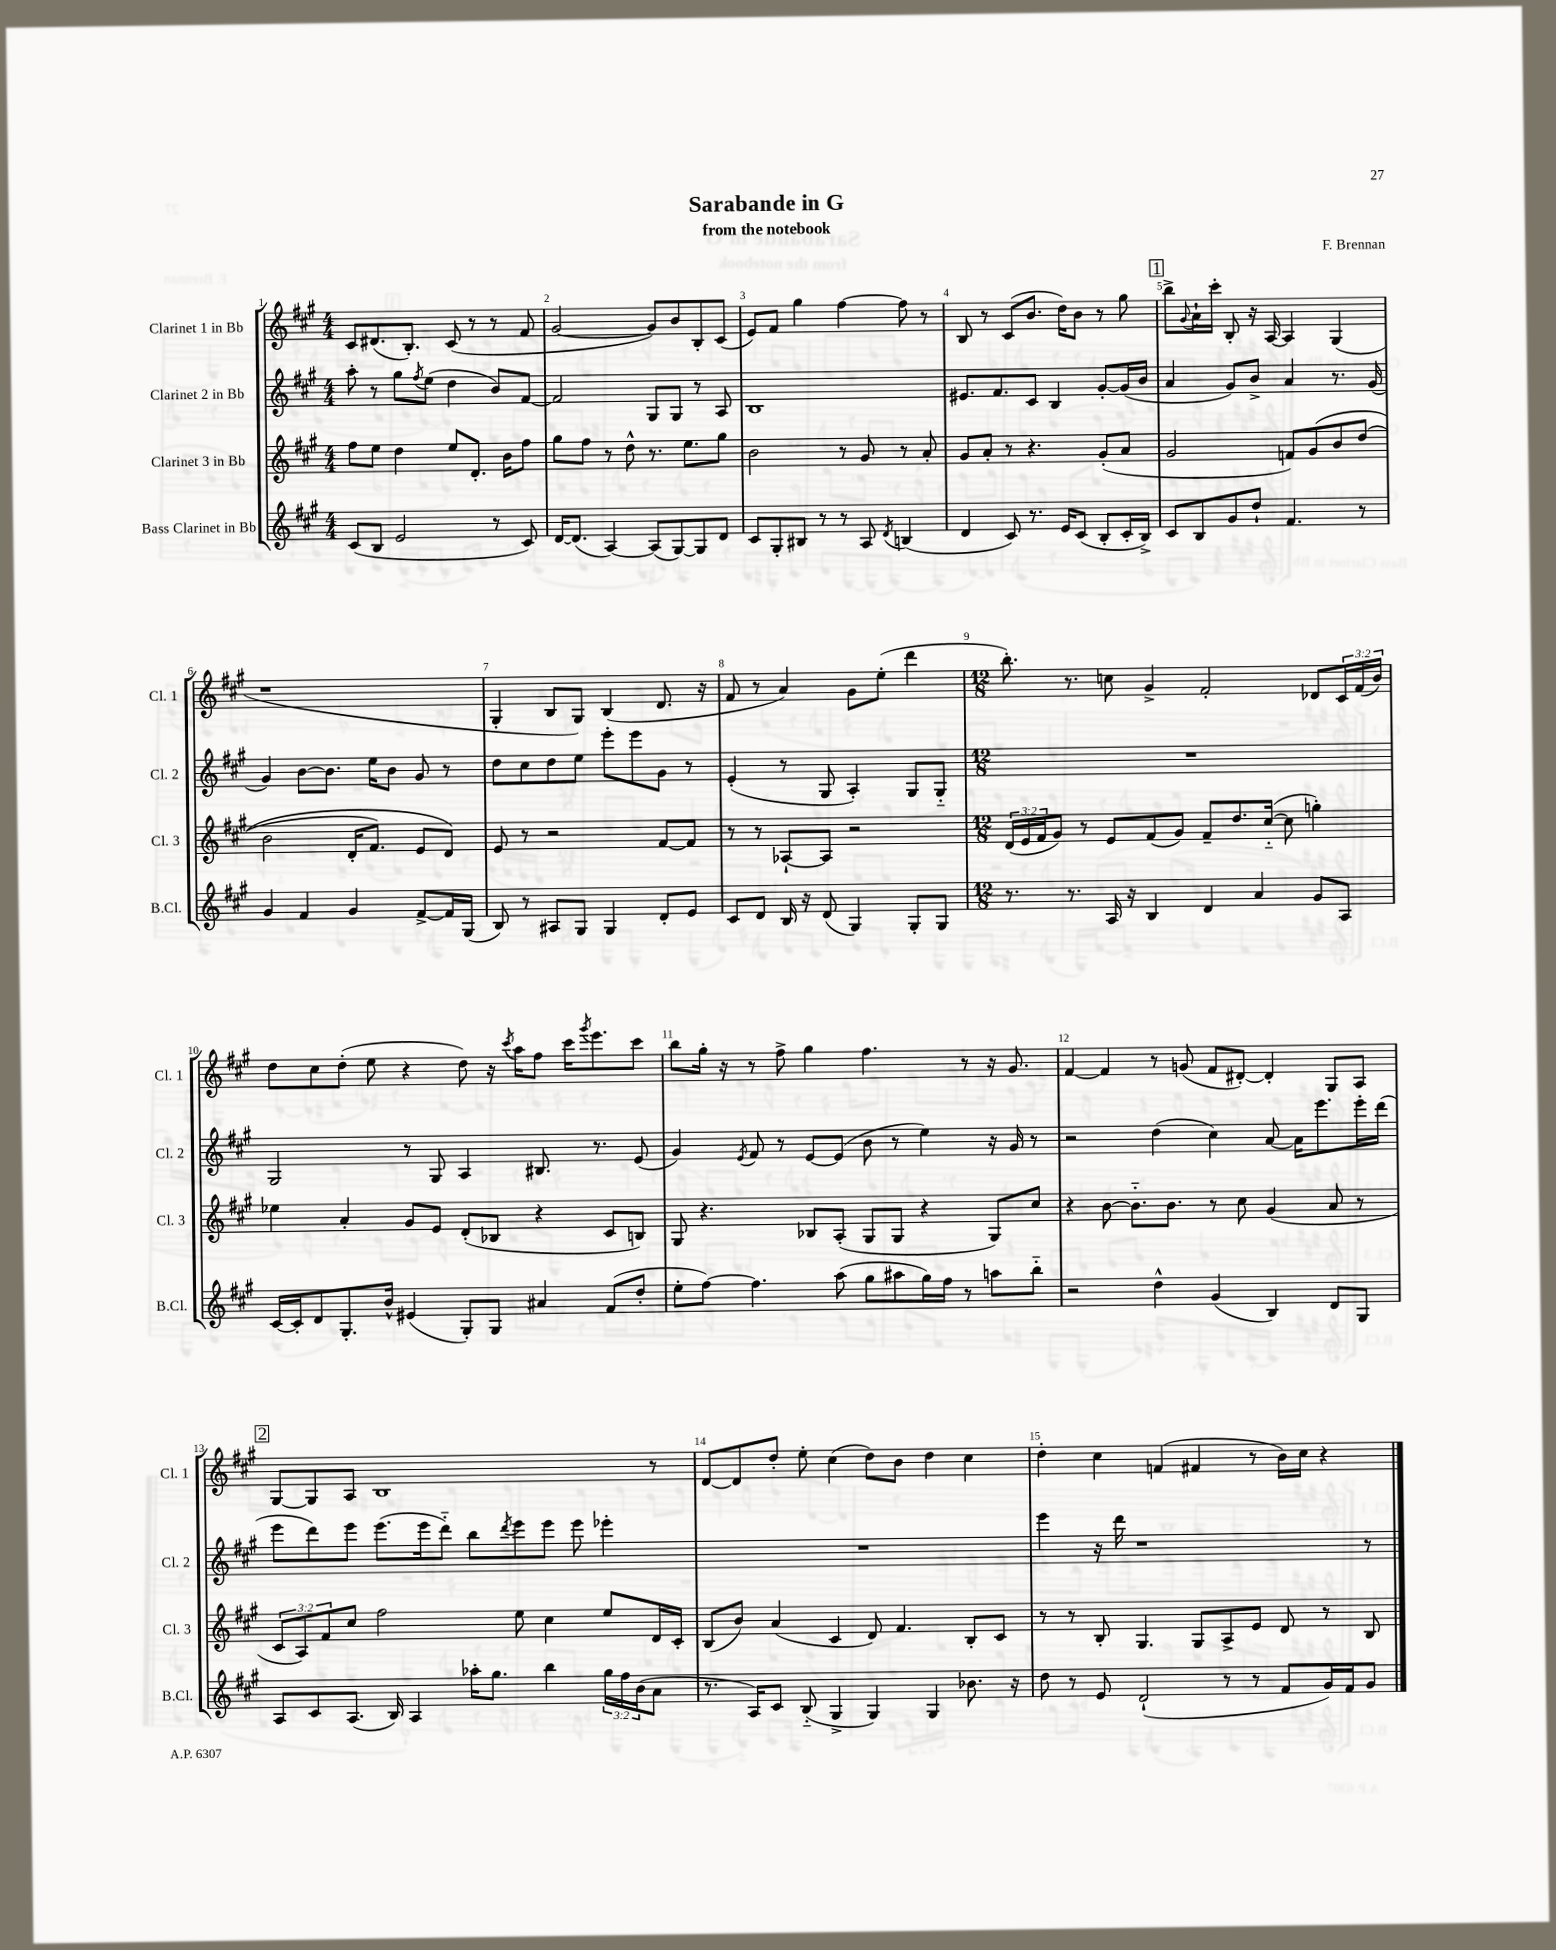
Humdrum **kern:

**kern	**kern	**kern	**kern
*part4	*part3	*part2	*part1
*staff4	*staff3	*staff2	*staff1
*I"Bass Clarinet in Bb	*I"Clarinet 3 in Bb	*I"Clarinet 2 in Bb	*I"Clarinet 1 in Bb
*I'B.Cl.	*I'Cl. 3	*I'Cl. 2	*I'Cl. 1
*clefG2	*clefG2	*clefG2	*clefG2
*k[f#c#g#]	*k[f#c#g#]	*k[f#c#g#]	*k[f#c#g#]
*M4/4	*M4/4	*M4/4	*M4/4
=1	=1	=1	=1
(8c#/L	8ff#\L	8aa'\	8c#/L
8B/J	8ee\J	8r	(8.d#X/
2e/	4dd\	8gg#\L	.
.	.	.	8.B'/J)
.	.	8qff#/	.
.	.	(8ee\J	.
.	8ee/L	4dd\	(8c#/
.	8.d'/J	.	8r
8r	.	8b/L)	8r
.	16b\KL	.	.
8c#/)	8ff#\J	[8f#/J	8f#/
=2	=2	=2	=2
[16d/KL	8gg#\L	2f#/]	[2g#/
(8.d/J]	.	.	.
.	8ff#\J	.	.
[4A/)	8r	.	.
.	8dd^^\	.	.
(8A/L]	8.r	8G#/L	8g#/L])
[8G#/)	.	8G#/J	8b/
.	8.ee\L	.	.
8G#/]	.	8r	8B'/
8d/J	8gg#\J	8A/	(8c#/J
=3	=3	=3	=3
8c#/L	2b\	1B	8e/L)
8G#'/	.	.	8f#/J
8B#X/J	.	.	4gg#\
8r	.	.	.
8r	8r	.	[4ff#\
8A/	8g#/	.	.
8qd/	.	.	.
(4Bn/	8r	.	8ff#\]
.	8a'/	.	8r
=4	=4	=4	=4
4d/	8g#/L	8.e#X/L	8B/
.	8a'/J	.	8r
.	.	8.f#/	.
8c#/)	8r	.	(8c#/L
8.r	4.r	8c#/J	8.b/J
.	.	4B/	.
16e/KL	.	.	16dd\KL)
(8c#/J	.	.	8b\J
8B'/L	(8g#'/L	[8g#'/L	8r
16c#'/L	8a/J	(16g#/L]	8gg#\
16B^/JJ)	.	16b/JJ	.
!!LO:REH:place=s1:t=1
=5	=5	=5	=5
8c#/L	2g#/	4a/	8bb^\L
.	.	.	8qqg#/
8B/	.	.	16a`\L
.	.	.	16ccc#'\JJ
8g#/	.	8g#/L)	8B'/
8dd`/J	.	8b^/J	16r
.	.	.	[16A/
4.f#/	8fn/L)	4a/	4A/]
.	(8g#/	.	.
.	8b/	8.r	(4G#/
8r	(8dd/J	.	.
.	.	(16g#/	.
!!LO:LB:g=z
=6	=6	=6	=6
4g#/	2b\	4g#/)	1r
4f#/	.	[8b\L	.
.	.	8.b\J]	.
4g#/	16d'/KL	.	.
.	8.f#/J)	16ee\KL	.
.	.	8b\J	.
[8f#^/L	8e/L	8g#/	.
16f#/L]	8d/J)	8r	.
(16G#/JJ	.	.	.
=7	=7	=7	=7
8B/)	8e/	8dd\L	4G#'/
8r	8r	8cc#\	.
8A#X/L	2r	8dd\	8B/L
8G#/J	.	8ee\J	8G#/J)
4G#/	.	8eee'\L	(4B/
.	.	8eee\	.
8d'/L	[8f#/L	8g#\J	8.d/
8e/J	8f#/J]	8r	.
.	.	.	16r
=8	=8	=8	=8
8c#/L	8r	(4e'/	8f#/
8d/J	8r	.	8r
16B/	[8A-X`/L	8r	4a/)
16r	.	.	.
(8d/	8A-/J]	8G#/	.
4G#/)	2r	4A'/)	8g#\L
.	.	.	(8ee'\J
8G#'/L	.	8G#/L	4ddd\
8G#/J	.	8G#/J	.
=9	=9	=9	=9
*M12/8	*M12/8	*M12/8	*M12/8
8.r	(24d/LL	1.r	8.bb'\)
.	24e/	.	.
.	24f#/J	.	.
.	8g#/J)	.	.
8.r	.	.	8.r
.	8r	.	.
16A/	8e/L	.	8ccn\
16r	.	.	.
4B/	(8f#/	.	4g#^/
.	8g#/J)	.	.
4d/	8f#~/L	.	2f#'/
.	8.dd/	.	.
4a/	.	.	.
.	([16cc#/Jk	.	.
.	8cc#\]	.	.
8g#/L	4ggn'\)	.	8d-X/L
8A/J	.	.	24c#/L
.	.	.	(24f#/
.	.	.	24b/JJ)
!!LO:LB:g=z
=10	=10	=10	=10
[16c#/LL	4ee-X\	2G#/	8dd\L
16c#'/J]	.	.	.
8d/	.	.	8cc#\
8.G#'/	4a'/	.	(8dd'\J
.	.	.	8ee\
16b^^/Jk	.	.	.
(4e#X/	8g#/L	8r	4r
.	8e/J	8G#/	.
8G#'/L)	(8d'/L	4A/	8dd\)
8G#/J	8B-X/J	.	16r
.	.	.	8qccc#/
.	.	.	16aa\KL
4a#X/	4r	8.B#X/	8ff#\J
.	.	.	16ccc#\KL
.	.	.	8qggg#/
.	.	8.r	8.eee\
(8f#/L	8c#/L	.	.
8dd'/J	8Bn/J)	(8e/	8ccc#\J
=11	=11	=11	=11
8ee'\L	8G#/	4g#/)	8bb\L
[8ff#\J)	4.r	.	16gg#'\Jk
.	.	.	16r
.	.	8qe/	.
4.ff#\]	.	8f#/	8r
.	.	8r	8ff#^\
.	8B-X/L	[8e/L	4gg#\
(8aa\	(8A'/J	(8e/J]	.
8gg#\L	8G#/L	8b\	4.ff#\
8aa#X\	8G#/J	8r	.
16gg#\L)	4r	4ee\)	.
16ff#\JJ	.	.	.
8r	.	.	8r
8aan\L	8G#/L)	16r	16r
.	.	16g#/	8.g#/
8bb\J	8cc#/J	8r	.
=12	=12	=12	=12
2r	4r	2r	[4f#/
.	[8b\	.	4f#/]
.	8.b\L]	.	.
4dd^^\	.	(4dd\	8r
.	8.b\J	.	.
.	.	.	(8gn/
(4g#/	8r	4cc#\)	8f#/L
.	8cc#\	.	[8d#X'/J)
4B/)	(4g#/	[8a/	4d#'/]
.	.	16a\KL]	.
.	.	8.eee\	.
8d/L	8a/	.	8G#/L
8G#/J	8r	16eee'\L	8A/J
.	.	(16ddd\JJ	.
!!LO:LB:g=z
!!LO:REH:place=s1:t=2
=13	=13	=13	=13
8A/L	12c#/L	8eee\L	[8G#/L
.	12A/)	.	.
8c#/	.	8ddd\)	8G#/]
.	12f#/	.	.
(8.A/J	8cc#/J	8eee\J	8A/J
.	2ff#\	(8.eee\L	1B
16B/)	.	.	.
4A/	.	.	.
.	.	16eee\k	.
.	.	8ddd\J)	.
16aa-X'\KL	.	8bb\L	.
8.gg#\J	.	.	.
.	.	8qddd/	.
.	8ee\	8eee\	.
4bb\	4cc#\	8eee\J	.
.	.	8eee\	.
24gg#\LL	8ee/L	4eee-X'\	.
24ff#\	.	.	.
(24b\J	.	.	.
8a\J	16d/L	.	8r
.	16c#'/JJ	.	.
=14	=14	=14	=14
8.r	(8B/L	1.r	[8d/L
.	8b/J)	.	8d/]
16A/KL)	.	.	.
8c#/J	(4a/	.	8dd'/J
(8B/	.	.	8ee'\
4G#^/	4c#/	.	(4cc#\
4G#/)	8d/)	.	8dd\L)
.	4.f#/	.	8b\J
4G#/	.	.	4dd\
8.b-X\	8B'/L	.	4cc#\
.	8c#/J	.	.
16r	.	.	.
=15	=15	=15	=15
8dd\	8r	4eee\	4dd'\
8r	8r	.	.
8e/	8B'/	16r	4cc#\
.	.	16ddd\	.
(2d`/	4.G#/	1r	.
.	.	.	(4fn/
.	8G#/L	.	4f#X/
8r	8A^/	.	.
8r	8e/J	.	8r
8f#/L	8d/	.	16b\LL)
.	.	.	16cc#\JJ
16g#/L)	8r	.	4r
16f#/J	.	.	.
8g#/J	8B/	8r	.
==	==	==	==
*-	*-	*-	*-
